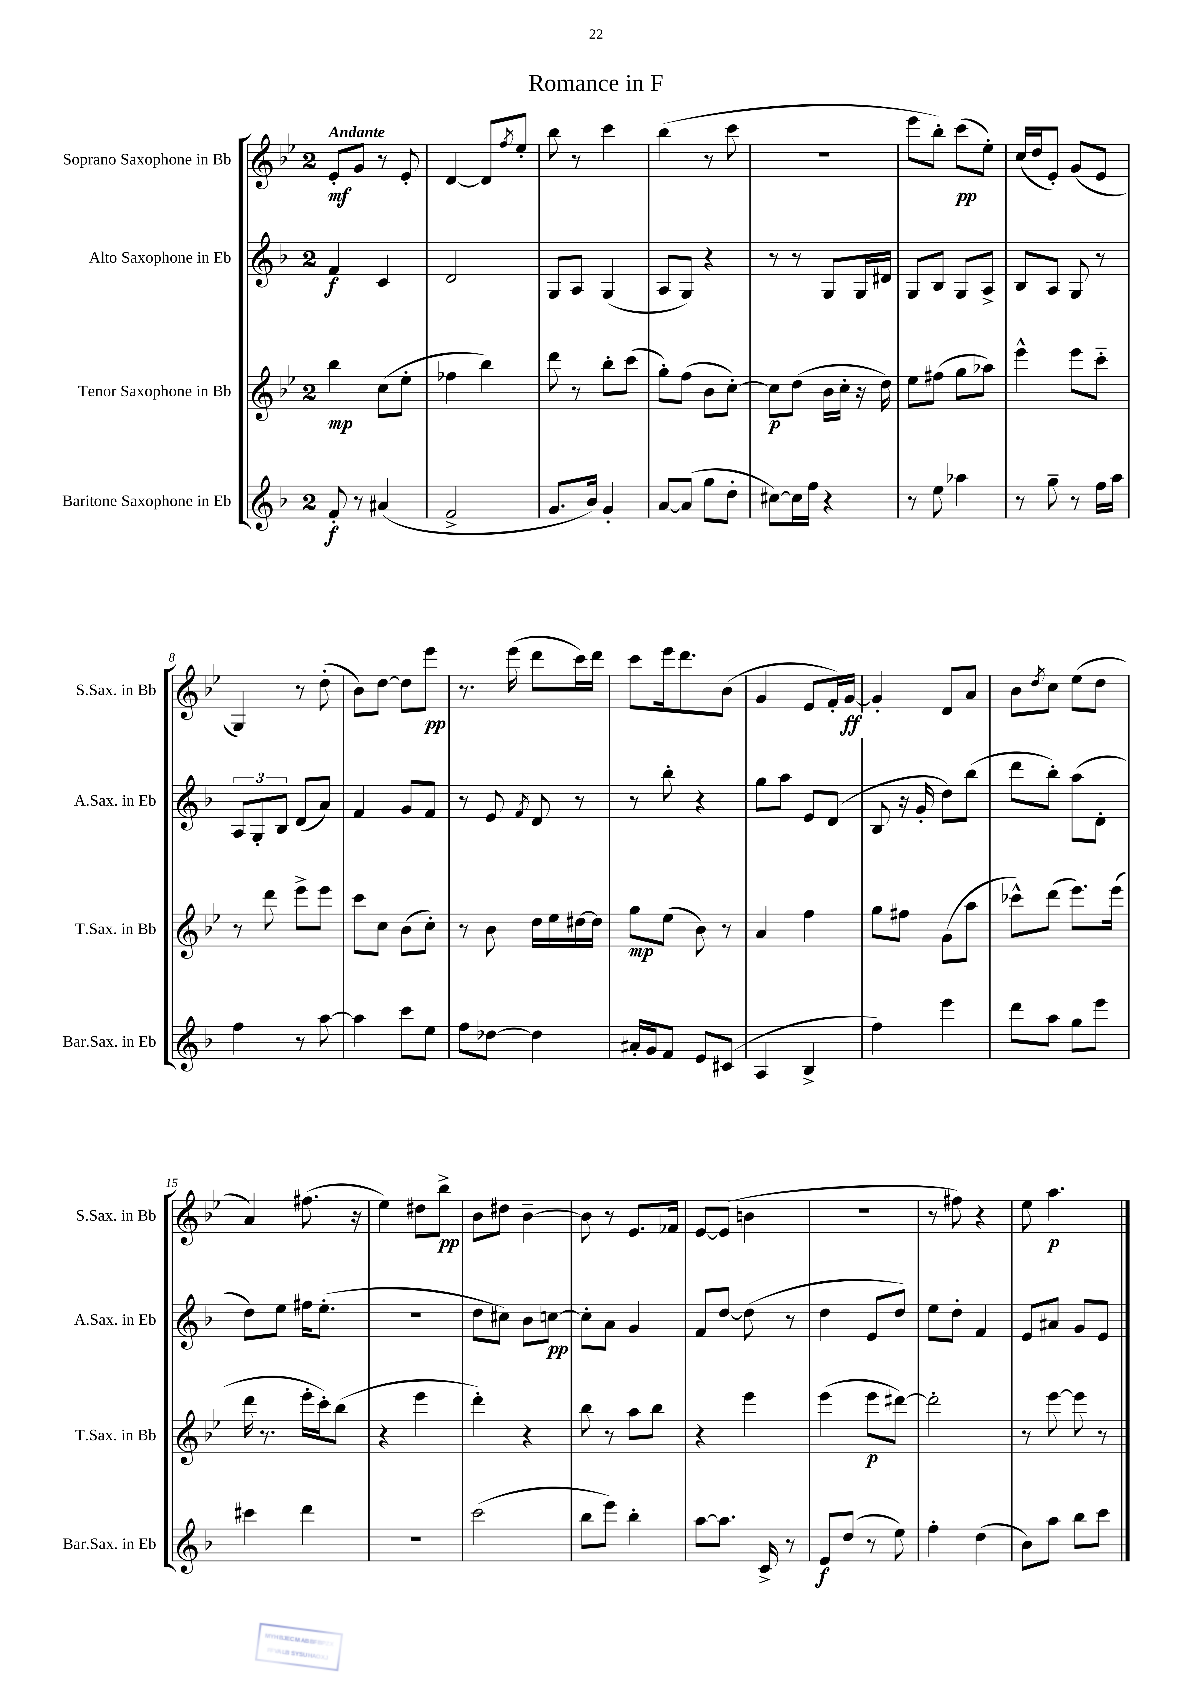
\header { title = "Romance in F" }
<<
\new StaffGroup <<
\new Staff = "s0" \with { instrumentName = "Soprano Saxophone in Bb" shortInstrumentName = "S.Sax. in Bb" } {
    \clef treble \key bes \major \once \override Staff.TimeSignature.style = #'single-digit \time 2/4 \tempo "Andante"
    ees'8-.\mf g'8 r8 ees'8-. |
    d'4~ d'8 \acciaccatura { f''8 } ees''8-. |
    bes''8 r8 c'''4 |
    bes''4( r8 c'''8 |
    R2 |
    ees'''8 bes''8-.) c'''8\pp( ees''8-.) |
    c''16( d''16 ees'8-.) g'8( ees'8 |
    g4) r8 d''8-.( |
    bes'8) d''8~ d''8 ees'''8\pp |
    r8. ees'''16( d'''8 c'''16) d'''16 |
    c'''8 ees'''16 d'''8. bes'8( |
    g'4 ees'8 f'16-.) g'16~\ff |
    g'4-. d'8 a'8 |
    bes'8 \acciaccatura { d''8 } c''8 ees''8( d''8 |
    a'4) fis''8.( r16 |
    ees''4) dis''8 bes''8->\pp |
    bes'8 dis''8 bes'4~-- |
    bes'8 r8 ees'8. fes'16 |
    ees'8~ ees'8( b'4 |
    r2 |
    r8 fis''8) r4 |
    ees''8 a''4.\p \bar "|." |
}
\new Staff = "s1" \with { instrumentName = "Alto Saxophone in Eb" shortInstrumentName = "A.Sax. in Eb" } {
    \clef treble \key f \major \once \override Staff.TimeSignature.style = #'single-digit \time 2/4
    f'4\f c'4 |
    d'2 |
    g8 a8 g4( |
    a8 g8) r4 |
    r8 r8 g8 g16 dis'16 |
    g8 bes8 g8 a8-> |
    bes8 a8 g8 r8 |
    \tuplet 3/2 { a8 g8-. bes8 } d'8( a'8) |
    f'4 g'8 f'8 |
    r8 e'8 \acciaccatura { f'8 } d'8 r8 |
    r8 bes''8-. r4 |
    g''8 a''8 e'8 d'8( |
    bes8 r16 g'16-. d''8) bes''8( |
    d'''8 bes''8-.) a''8( d'8-. |
    d''8) e''8 fis''16 e''8.-.( |
    r2 |
    d''8 cis''8) bes'8 c''8~\pp |
    c''8-. a'8 g'4 |
    f'8 d''8~ d''8( r8 |
    d''4 e'8 d''8) |
    e''8 d''8-. f'4 |
    e'8 ais'8 g'8 e'8 \bar "|." |
}
\new Staff = "s2" \with { instrumentName = "Tenor Saxophone in Bb" shortInstrumentName = "T.Sax. in Bb" } {
    \clef treble \key bes \major \once \override Staff.TimeSignature.style = #'single-digit \time 2/4
    bes''4\mp c''8( ees''8-. |
    fes''4 bes''4) |
    d'''8 r8 bes''8-. c'''8( |
    g''8-.) f''8( bes'8 c''8~-.) |
    c''8\p d''8( bes'16 c''16-. r16 d''16) |
    ees''8 fis''8( g''8 aes''8) |
    ees'''4-^ ees'''8 c'''8-_ |
    r8 d'''8 ees'''8-> ees'''8 |
    c'''8 c''8 bes'8( c''8-.) |
    r8 bes'8 d''16 ees''16 dis''16~ dis''16 |
    g''8\mp ees''8( bes'8) r8 |
    a'4 f''4 |
    g''8 fis''8 g'8( a''8 |
    ces'''8-^) d'''8( ees'''8.) ees'''16( |
    d'''16 r8. ees'''16-. c'''16-.) bes''8( |
    r4 ees'''4 |
    d'''4-.) r4 |
    bes''8 r8 a''8 bes''8 |
    r4 ees'''4 |
    ees'''4( ees'''8\p dis'''8~) |
    dis'''2-. |
    r8 ees'''8~ ees'''8 r8 \bar "|." |
}
\new Staff = "s3" \with { instrumentName = "Baritone Saxophone in Eb" shortInstrumentName = "Bar.Sax. in Eb" } {
    \clef treble \key f \major \once \override Staff.TimeSignature.style = #'single-digit \time 2/4
    f'8-.\f r8 ais'4( |
    f'2-> |
    g'8. bes'16) g'4-. |
    a'8~ a'8( g''8 d''8-. |
    cis''8~) cis''16 f''16 r4 |
    r8 e''8 aes''4 |
    r8 g''8-- r8 f''16 a''16 |
    f''4 r8 a''8~ |
    a''4 c'''8 e''8 |
    f''8 des''8~ des''4 |
    ais'16-. g'16 f'8 e'8 cis'8( |
    a4 bes4-> |
    f''4) e'''4 |
    d'''8 a''8 g''8 e'''8 |
    cis'''4 d'''4 |
    r2 |
    c'''2( |
    bes''8 e'''8) bes''4-. |
    a''8~ a''8. c'16-> r8 |
    e'8\f d''8( r8 e''8) |
    f''4-. d''4( |
    bes'8) a''8 bes''8 c'''8 \bar "|." |
}
>>
>>
